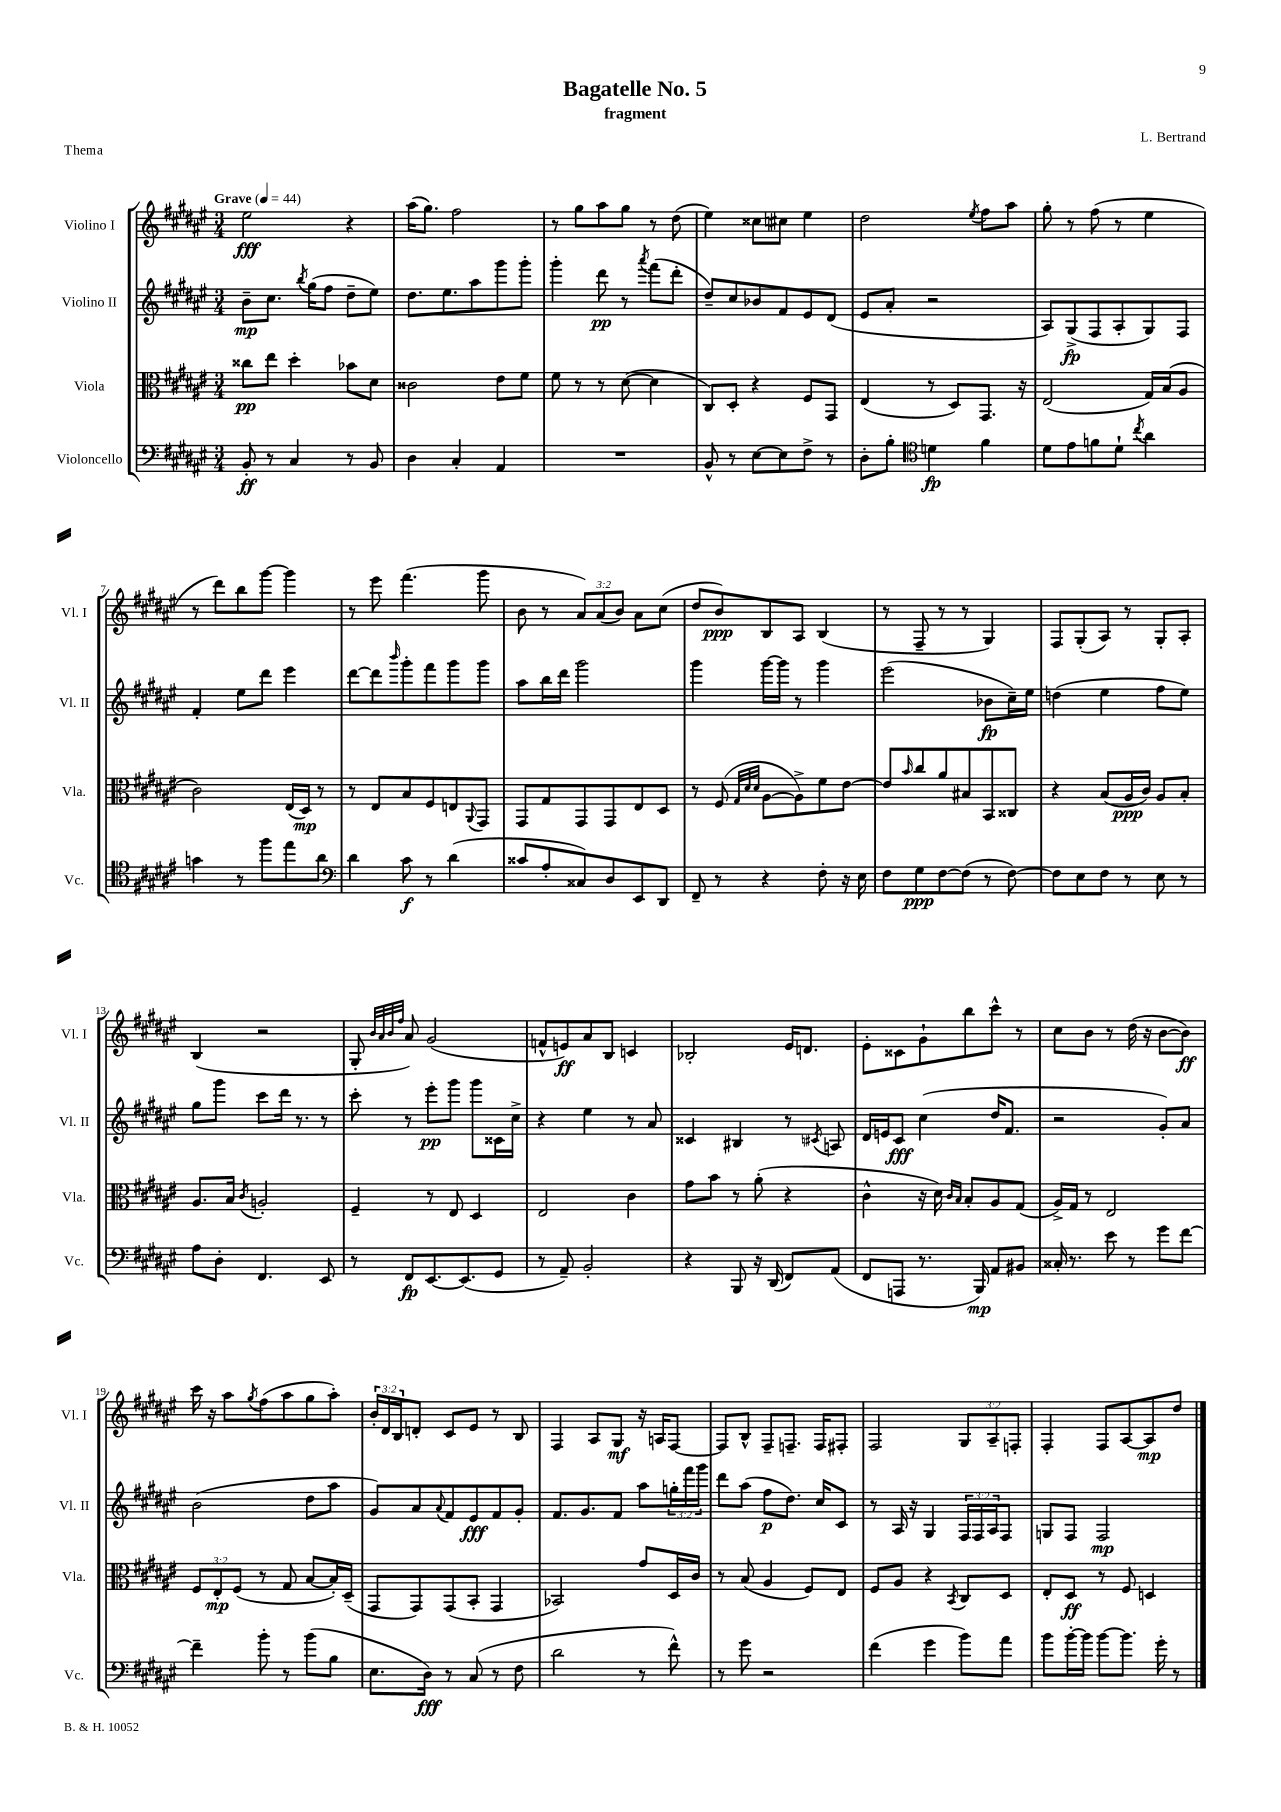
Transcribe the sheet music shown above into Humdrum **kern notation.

**kern	**kern	**kern	**kern
*staff4	*staff3	*staff2	*staff1
*clefF4	*clefC3	*clefG2	*clefG2
*k[f#c#g#d#a#e#]	*k[f#c#g#d#a#e#]	*k[f#c#g#d#a#e#]	*k[f#c#g#d#a#e#]
*M3/4	*M3/4	*M3/4	*M3/4
*MM44	*MM44	*MM44	*MM44
8BB'	8cc##	8b~	2ee#
8r	8ee#	8.cc#	.
4C#	4dd#'	.	.
.	.	8qbb	.
.	.	(16gg#	.
.	.	8ff#	.
8r	8b-	8dd#~	4r
8BB	8d#	8ee#)	.
=	=	=	=
4D#	2c##	8.dd#	(16aa#
.	.	.	8.gg#)
.	.	8.ee#	.
4C#'	.	.	2ff#
.	.	8aa#	.
4AA#	8e#	8ggg#	.
.	8f#	8ggg#'	.
=	=	=	=
2.r	8f#	4ggg#'	8r
.	8r	.	8gg#
.	8r	8ddd#	8aa#
.	([8d#	8r	8gg#
.	.	8qaaa#	.
.	4d#]	(8fff#	8r
.	.	8ddd#'	(8dd#
=	=	=	=
8BB^^	8C#)	8dd#~)	4ee#)
8r	8D#'	8cc#	.
[8E#	4r	8b-	8cc##
8E#]	.	8f#	8cc#
8F#^	8F#	8e#	4ee#
8r	8GG#	(8d#	.
=	=	=	=
8D#'	(4E#	8e#	2dd#
8B'	.	8a#'	.
*clefC4	*	*	*
4d	8r	2r	.
.	8D#)	.	.
.	.	.	8qee#
4f#	8.GG#	.	8ff#
.	.	.	8aa#
.	16r	.	.
=	=	=	=
8d#	(2E#	8A#)	8gg#'
8e#	.	(8G#^	8r
8f	.	8F#	(8ff#
8d#`	.	8A#'	8r
8qcc#	.	.	.
4a#	16G#)	8G#)	4ee#
.	(16B	.	.
.	8A#	8F#	.
=	=	=	=
4g	2c#)	4f#'	8r
.	.	.	8ddd#)
8r	.	8ee#	8bb
8ff#	.	8ddd#	[8ggg#
8ee#	(16E#	4eee#	4ggg#]
.	16D#)	.	.
8a#	8r	.	.
=	=	=	=
*clefF4	*	*	*
4d#	8r	[8ddd#	8r
.	8E#	8ddd#]	8eee#
.	.	16qqbbb	.
8c#	8B	8ggg#'	(4.fff#
8r	8F#	8fff#	.
(4d#	8E	8ggg#	.
.	8qqAA#	.	.
.	8GG#	8ggg#	8ggg#
=	=	=	=
8c##	8GG#	8aa#	8b
8A#'	8G#	16bb	8r
.	.	16ddd#	.
8C##)	8GG#	2ggg#	12a#)
.	.	.	(12a#
8D#	8GG#	.	.
.	.	.	12b)
8EE#	8E#	.	8a#
8DD#	8D#	.	(8cc#
=	=	=	=
8FF#~	8r	4ggg#	8dd#
8r	(8F#	.	8b)
.	32qqG#	.	.
.	32qqd#	.	.
.	32qqd#	.	.
4r	[8A#	[16ggg#	8B
.	.	16ggg#]	.
.	8A#^])	8r	8A#
8F#'	8f#	4ggg#	(4B
16r	[8e#	.	.
16E#	.	.	.
=	=	=	=
8F#	8e#]	(2eee#	8r
.	16qqb	.	.
8G#	8cc#	.	8F#~
[8F#	8a#	.	8r
(8F#]	8B#	.	8r
8r	8BB	8b-	4G#)
[8F#)	8C##	16cc#~)	.
.	.	16ee#	.
=	=	=	=
8F#]	4r	(4dd	8F#
8E#	.	.	(8G#'
8F#	(8B	4ee#	8A#)
8r	16A#	.	8r
.	16c#)	.	.
8E#	8A#	8ff#	8G#'
8r	8B'	8ee#)	8A#'
=	=	=	=
8A#	8.A#	8gg#	(4B
8D#'	.	8ggg#	.
.	16B	.	.
.	8qc#	.	.
4.FF#	2A'	8ccc#	2r
.	.	16ddd#	.
.	.	8.r	.
8EE#	.	8r	.
=	=	=	=
8r	4F#~	8ccc#'	8G#'
.	.	.	32qqb
.	.	.	32qqa#
.	.	.	32qqb
.	.	.	32qqff#
8FF#	.	8r	8a#)
[8.EE#	8r	8eee#'	(2g#
.	8E#	8ggg#	.
(8.EE#]	.	.	.
.	4D#	8ggg#	.
8GG#	.	16c##	.
.	.	16cc#^	.
=	=	=	=
8r	2E#	4r	8f^^
8AA#~)	.	.	8e)
2BB'	.	4ee#	8a#
.	.	.	8B
.	4c#	8r	4c
.	.	8a#	.
=	=	=	=
4r	8g#	4c##	2B-'
.	8b	.	.
8BBB	8r	4B#	.
16r	(8a#'	.	.
(16DD#	.	.	.
8FF#)	4r	8r	16e#
.	.	.	8.d
.	.	8qc#	.
(8AA#	.	8A	.
=	=	=	=
8FF#	4c#^^	16d#	8e#'
.	.	16e	.
8AAA	.	8c#	8c##
8.r	16r	(4cc#	8g#`
.	16d#)	.	.
.	16qqc#	.	.
.	16qqB	.	.
.	8B'	.	8bb
16BBB)	.	.	.
8AA#	8A#	16dd#	8ccc#^^
.	.	8.f#	.
8BB#	(8G#	.	8r
=	=	=	=
16C##'	16A#^)	2r	8cc#
8.r	16G#	.	.
.	8r	.	8b
8e#	2E#	.	8r
8r	.	.	(16dd#
.	.	.	16r
8g#	.	8g#')	[8b
[8f#	.	8a#	8b])
=	=	=	=
4f#~]	12F#	(2b	16ccc#
.	.	.	16r
.	12E#'	.	.
.	.	.	8aa#
.	(12F#	.	.
.	.	.	8qgg#
8b'	8r	.	(8ff#
8r	8G#	.	8aa#
(8b	[8B	8dd#	8gg#
8B	16B'])	8aa#	8aa#')
.	(16D#~	.	.
=	=	=	=
8.E#	8GG#	8g#)	24b'
.	.	.	24d#
.	.	.	24B
.	8GG#)	8a#	8d'
16D#)	.	.	.
.	.	8qqa#	.
8r	(8GG#	8f#	8c#
(8C#	8BB'	8e#	8e#
8r	4GG#	8f#	8r
8F#	.	8g#'	8B
=	=	=	=
2d#	2BB-)	8.f#	4F#
.	.	8.g#	.
.	.	.	8A#
.	.	8f#	8G#
8r	8g#	8aa#	16r
.	.	.	16A
8f#^^)	16D#	24gg'	[8F#
.	.	24fff#	.
.	16c#	.	.
.	.	24ggg#	.
=	=	=	=
8r	8r	8ddd#	8F#]
8g#	(8B	(8aa#	8B^^
2r	4A#	8ff#	8F#~
.	.	8.dd#)	8.F~
.	8F#)	.	.
.	.	16cc#	16F
.	8E#	8c#	8F#'
=	=	=	=
(4f#	8F#	8r	2F#
.	8A#	16A#	.
.	.	16r	.
4g#	4r	4G#	.
.	8qBB	.	.
8b)	8C#	24F#	12G#
.	.	24F#	.
.	.	24A#	12A#~
8a#	8D#	8F#	.
.	.	.	12F'
=	=	=	=
8b	8E#'	8G	4F#'
[16b'	8D#	8F#	.
16b]	.	.	.
[8b	8r	2F#	8F#
8.b]	8F#	.	[8A#
.	4D	.	8A#]
16g#'	.	.	.
8r	.	.	8dd#
==	==	==	==
*-	*-	*-	*-
